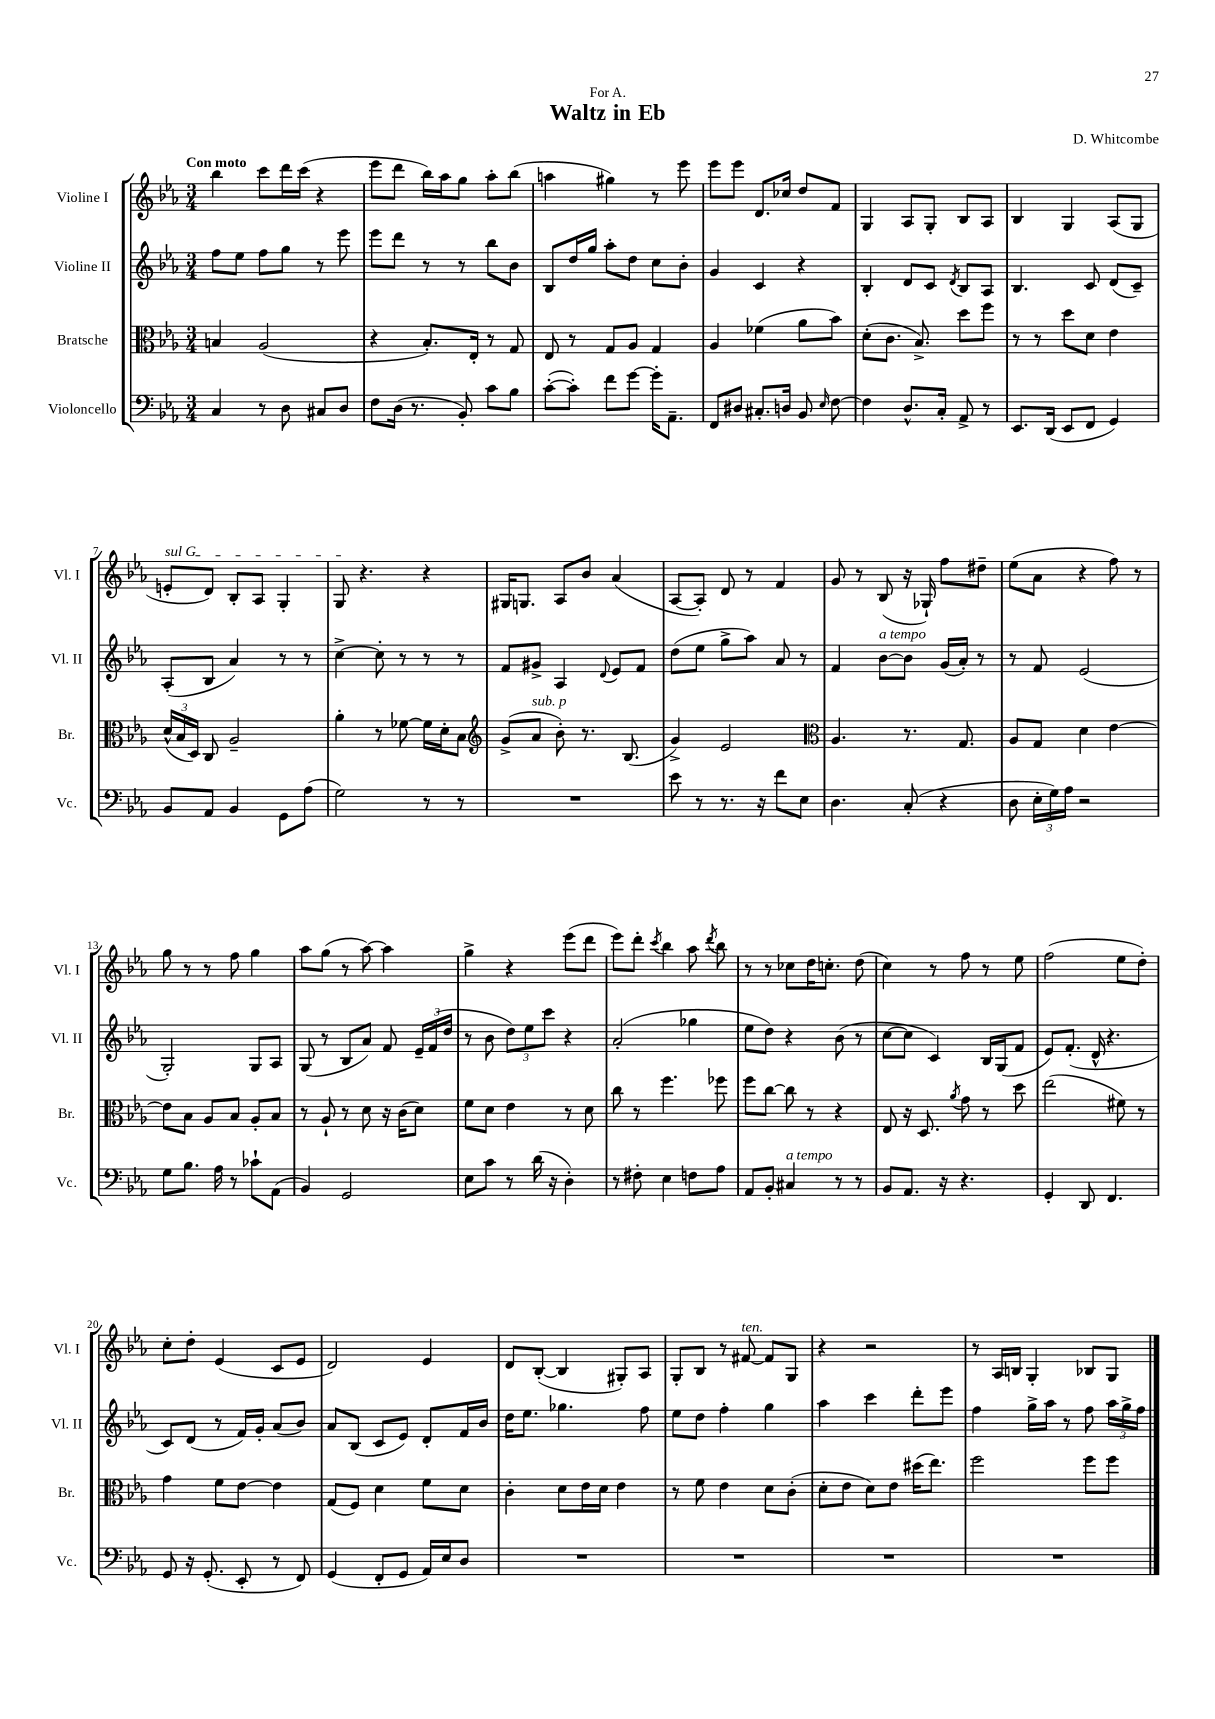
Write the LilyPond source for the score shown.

\header { title = "Waltz in Eb" composer = "D. Whitcombe" dedication = "For A." }
<<
\new StaffGroup <<
\new Staff = "s0" \with { instrumentName = "Violine I" shortInstrumentName = "Vl. I" } {
    \clef treble \key ees \major \numericTimeSignature \time 3/4 \tempo "Con moto"
    \autoBeamOff bes''4 c'''8[ d'''16 c'''16]( r4 |
    ees'''8[ d'''8] bes''16[) aes''16 g''8] aes''8[-. bes''8]( |
    a''4 gis''4) r8 ees'''8 |
    ees'''8[ ees'''8] d'8.[ ces''16] d''8[ f'8] |
    g4 aes8[ g8]-. bes8[ aes8] |
    bes4 g4 aes8[( g8] |
    \once \override TextSpanner.bound-details.left.text = \markup { \italic "sul G" } e'8[-.\startTextSpan d'8]) bes8[-. aes8] g4-. |
    g8\stopTextSpan r4. r4 |
    gis16[ g8.] aes8[ bes'8] aes'4( |
    aes8[~ aes8]-.) d'8 r8 f'4 |
    g'8 r8 bes8( r16 ges16-!) f''8[ dis''8]-- |
    ees''8[( aes'8] r4 f''8) r8 |
    g''8 r8 r8 f''8 g''4 |
    aes''8[ g''8]( r8 aes''8~) aes''4 |
    g''4-> r4 ees'''8[( d'''8] |
    ees'''8[) d'''8]-. \acciaccatura { c'''8 } bes''4 aes''8 \acciaccatura { d'''8 } bes''8 |
    r8 r8 ces''8[ d''16 c''8.]-. d''8( |
    c''4) r8 f''8 r8 ees''8 |
    f''2( ees''8[ d''8]-.) |
    c''8[-. d''8]-. ees'4( c'8[ ees'8] |
    d'2) ees'4 |
    d'8[ bes8]~-.( bes4 gis8[-.) aes8] |
    g8[-. bes8] r8 fis'8~^\markup { \italic "ten." } fis'8[ g8] |
    r4 r2 |
    r8 aes16[ b16] g4-. bes8[ g8] \bar "|." |
}
\new Staff = "s1" \with { instrumentName = "Violine II" shortInstrumentName = "Vl. II" } {
    \clef treble \key ees \major \numericTimeSignature \time 3/4
    \autoBeamOff f''8[ ees''8] f''8[ g''8] r8 ees'''8 |
    ees'''8[ d'''8] r8 r8 bes''8[ bes'8] |
    bes8[ d''16 g''16] aes''8[-. d''8] c''8[ bes'8]-. |
    g'4 c'4 r4 |
    bes4-. d'8[ c'8] \acciaccatura { d'8 } bes8[ aes8] |
    bes4. c'8 d'8[( c'8]--) |
    aes8[-.( bes8] aes'4) r8 r8 |
    c''4~-> c''8-. r8 r8 r8 |
    f'8[ gis'8]-> aes4 \appoggiatura { d'8 } ees'8[ f'8] |
    d''8[( ees''8] g''8[-> aes''8]) aes'8 r8 |
    f'4 bes'8[~^\markup { \italic "a tempo" } bes'8] g'16[( aes'16]-.) r8 |
    r8 f'8 ees'2( |
    g2-.) g8[ aes8] |
    g8( r8 bes8[ aes'8]) f'8 \tuplet 3/2 { ees'16[-- f'16( d''16] } |
    r8 bes'8 \tuplet 3/2 { d''8[) ees''8 c'''8] } r4 |
    aes'2-.( ges''4 |
    ees''8[ d''8]) r4 bes'8( r8 |
    c''8[~ c''8] c'4) bes16[ g16( f'8] |
    ees'8[) f'8.]-.( d'16-^ r4. |
    c'8[) d'8]( r8 f'16[) g'16]-. aes'8[( bes'8]) |
    aes'8[ bes8]( c'8[ ees'8]) d'8[-. f'16 bes'16] |
    d''16[ ees''8.] ges''4. f''8 |
    ees''8[ d''8] f''4-. g''4 |
    aes''4 c'''4 d'''8[-. ees'''8] |
    f''4 g''16[-> aes''16] r8 f''8 \tuplet 3/2 { aes''16[ g''16-> f''16] } \bar "|." |
}
\new Staff = "s2" \with { instrumentName = "Bratsche" shortInstrumentName = "Br." } {
    \clef alto \key ees \major \numericTimeSignature \time 3/4
    \autoBeamOff b4 aes2( |
    r4 bes8.[-.) ees16]-. r8 g8 |
    ees8 r8 g8[ aes8] g4 |
    aes4 fes'4( aes'8[ bes'8]) |
    d'8[-.( c'8.] bes8.->) d''8[ f''8] |
    r8 r8 d''8[ d'8] ees'4 |
    \tuplet 3/2 { d'16[-^( bes16 d16]) } c8 aes2-- |
    aes'4-. r8 fes'8~ fes'16[ d'16-. bes8] |
    \clef treble g'8[->( aes'8]^\markup { \italic "sub. p" } bes'8-.) r8. bes8.( |
    g'4->) ees'2 |
    \clef alto aes4. r8. g8. |
    aes8[ g8] d'4 ees'4~ |
    ees'8[ bes8] aes8[ bes8] aes8[-. bes8] |
    r8 aes8-! r8 d'8 r16 c'16[( d'8]) |
    f'8[ d'8] ees'4 r8 d'8 |
    c''8 r8 f''4. fes''8 |
    f''8[ c''8]~ c''8 r8 r4 |
    ees8 r16 d8. \acciaccatura { aes'8 } g'8 r8 d''8 |
    ees''2( fis'8) r8 |
    g'4 f'8[ ees'8]~ ees'4 |
    g8[( f8]) d'4 f'8[ d'8] |
    c'4-. d'8[ ees'16 d'16] ees'4 |
    r8 f'8 ees'4 d'8[ c'8]-.( |
    d'8[-. ees'8] d'8[) ees'8] dis''16[( ees''8.]) |
    f''2 f''8[ f''8] \bar "|." |
}
\new Staff = "s3" \with { instrumentName = "Violoncello" shortInstrumentName = "Vc." } {
    \clef bass \key ees \major \numericTimeSignature \time 3/4
    \autoBeamOff c4 r8 d8 cis8[ d8] |
    f8[ d16]( r8. bes,8-.) c'8[ bes8] |
    c'8[~-.( c'8]-.) f'8[ g'8]~ g'16[-. aes,8.]-- |
    f,8[ dis8] cis8.[-. d16] bes,8 \grace { ees16 } f8~ |
    f4 d8.[-^ c16]-. aes,8-> r8 |
    ees,8.[ d,16]( ees,8[ f,8] g,4) |
    bes,8[ aes,8] bes,4 g,8[ aes8]( |
    g2) r8 r8 |
    R2. |
    ees'8 r8 r8. r16 f'8[ ees8] |
    d4. c8-.( r4 |
    d8 \tuplet 3/2 { ees16[-. g16) aes16] } r2 |
    g8[ bes8.] aes16 r8 ces'8[-! aes,8]( |
    bes,4) g,2 |
    ees8[ c'8] r8 d'16( r16 d4-.) |
    r8 fis8-. ees4 f8[ aes8] |
    aes,8[ bes,8]-. cis4^\markup { \italic "a tempo" } r8 r8 |
    bes,8[ aes,8.] r16 r4. |
    g,4-. d,8 f,4. |
    g,8 r16 g,8.-.( ees,8-. r8 f,8) |
    g,4( f,8[-. g,8] aes,16[) ees16 d8] |
    R2. |
    R2. |
    R2. |
    R2. \bar "|." |
}
>>
>>
